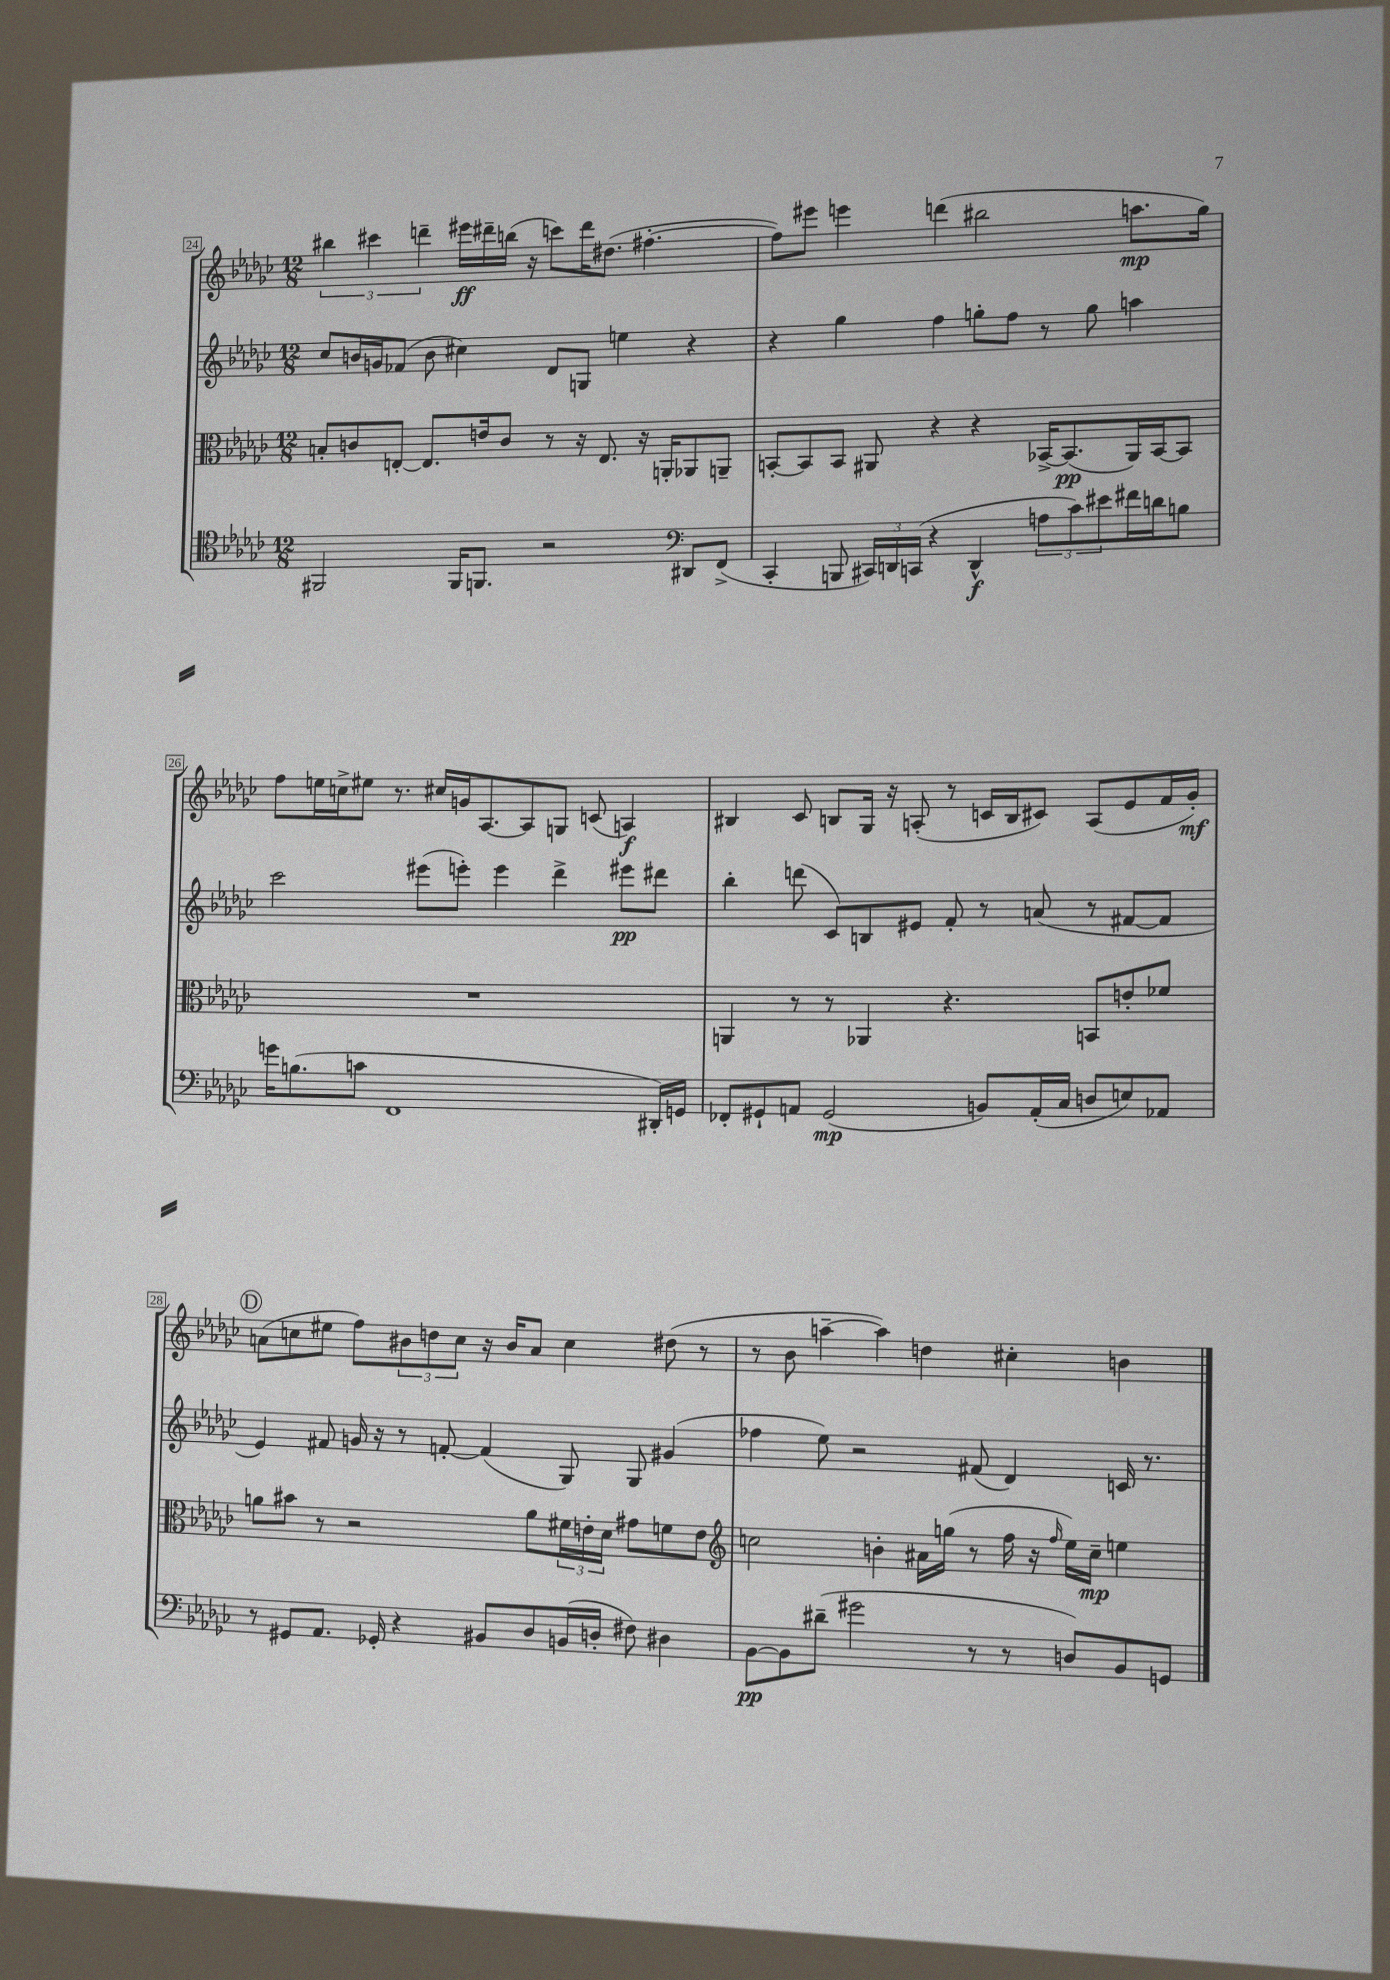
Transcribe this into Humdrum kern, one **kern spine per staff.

**kern	**kern	**kern	**kern
*staff4	*staff3	*staff2	*staff1
*clefC4	*clefC3	*clefG2	*clefG2
*k[b-e-a-d-g-c-]	*k[b-e-a-d-g-c-]	*k[b-e-a-d-g-c-]	*k[b-e-a-d-g-c-]
*M12/8	*M12/8	*M12/8	*M12/8
2FF#	8B'	8cc-	6bb#
.	8c	16b	.
.	.	.	6ccc#
.	.	16g	.
.	[8E'	(8f-	.
.	.	.	6ddd~
.	8.E]	8b	.
16FF#	.	4cc#)	16eee#
8.FF	16e	.	16ddd#~
.	8c	.	(16bb
.	.	.	16r
2r	8r	8d-	8ccc)
.	16r	8G	16ddd#
.	8.E	.	(8.dd#
.	.	4ee	.
.	16r	.	[4.ff#'
.	16AA'	.	.
*clefF4	*	*	*
8DD#	8AA-	4r	.
(8FF^	8AA~	.	.
=	=	=	=
4CC-'	[8BB'	4r	8ff#])
.	8BB]	.	8eee#
8BBB	8BB	4gg-	4eee
24CC#)	8AA#	.	.
24DD	.	.	.
(24CC	.	.	.
4r	4r	4ff	(4ddd
4DD^^	4r	8gg'	2bb#
.	.	8ff	.
12A	[16BB-^	8r	.
.	(8.BB-]	.	.
12c-)	.	.	.
.	.	8gg	.
12e#	.	.	.
16f#	16AA#)	4aa	8.aa
16d	[16BB-	.	.
8B	8BB-]	.	.
.	.	.	16gg-)
=	=	=	=
16g	1.r	2ccc-	8ff
(8.B	.	.	.
.	.	.	16ee
.	.	.	16cc^
8c	.	.	8ee#
1FF	.	.	8.r
.	.	(8eee#	.
.	.	.	16cc#
.	.	8eee')	16g
.	.	.	[8.A-
.	.	4eee	.
.	.	.	8A-]
.	.	4ddd-^	8G
.	.	.	(8c
.	.	8eee#	4A)
16DD#')	.	8ddd#	.
16GG	.	.	.
=	=	=	=
8FF-'	4AA	4bb-'	4B#
8GG#`	.	.	.
8AA	8r	(8ddd	8c-
(2GG#	8r	8c-)	8B
.	4AA-	8B	16G-
.	.	.	16r
.	.	8e#	(8A'
.	4.r	8f'	8r
8BB)	.	8r	16c
.	.	.	16B
(16AA'	.	(8a	8c#)
16C-	.	.	.
8D	8BB	8r	(8A
8E)	8e'	[8f#	8e-
8AA-	8f-	8f#]	16f
.	.	.	16g-')
=	=	=	=
8r	8a	4e-)	(8a
8GG#	8b#	.	8cc
8.AA-	8r	8f#	8ee#
.	2r	16g	8ff)
16GG-'	.	16r	.
4r	.	8r	12b#
.	.	.	12dd
.	.	[8f'	.
.	.	.	12cc
8BB#	.	(4f]	16r
.	.	.	16b#
8D-	8a	.	8a
(16BB	24f#	8G-)	4cc
.	24e'	.	.
16D'	.	.	.
.	24d-	.	.
8F#)	8g#	8G-	.
4D#	8f	(4g#	(8dd#
.	8e	.	8r
=	=	=	=
*	*clefG2	*	*
[8BB-	2cc	4ff-	8r
8BB-]	.	.	8b-
(8d#~	.	8ee-)	[4aa~
2g#	.	2r	.
.	4b'	.	4aa])
.	16a#	.	4dd
.	(16gg	.	.
8r	8r	(8f#	.
8r	16ff	4d-)	4cc#'
.	16r	.	.
.	16qqff	.	.
8D)	16ee-)	.	.
.	16cc~	.	.
8BB-	4ee	16c	4b
.	.	8.r	.
8GG	.	.	.
==	==	==	==
*-	*-	*-	*-
